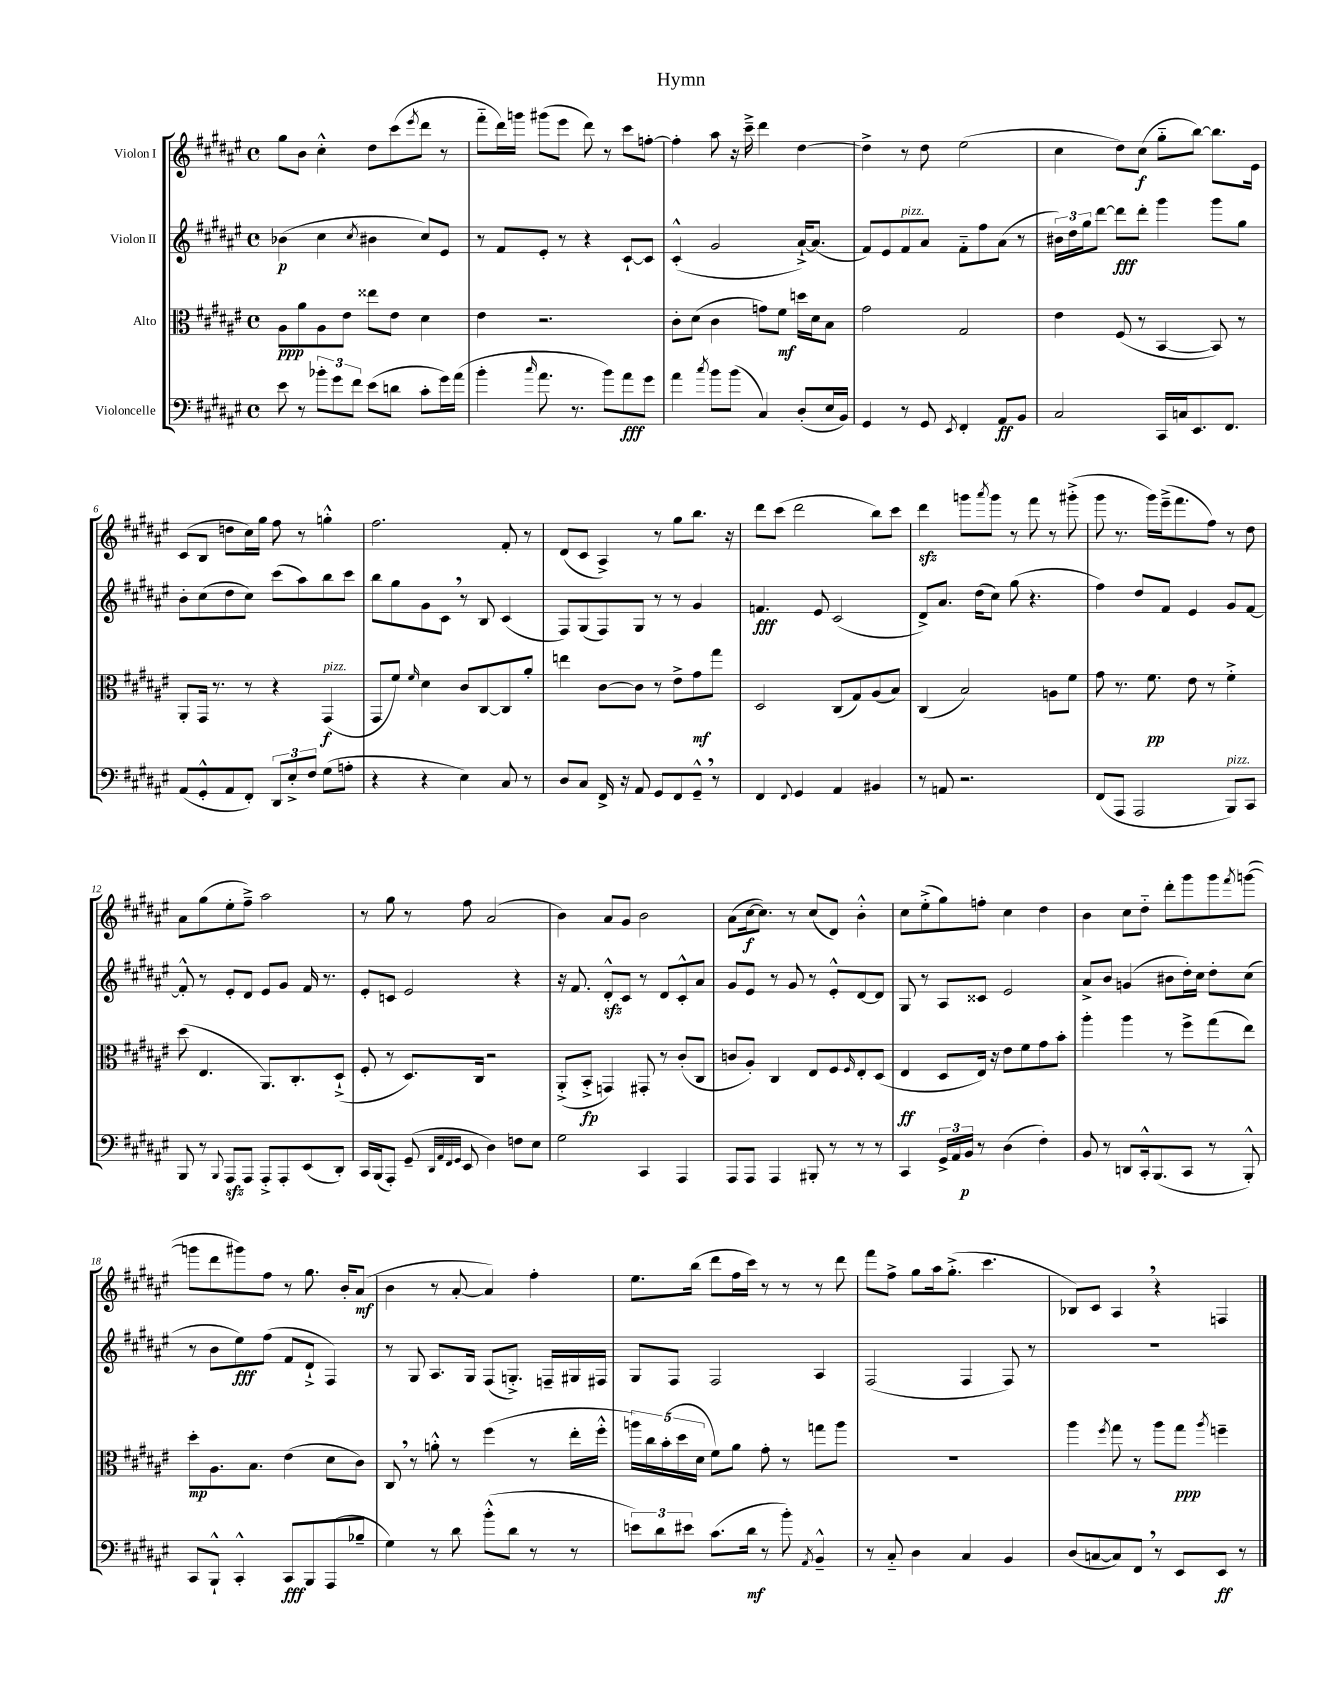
\header { title = "Hymn" }
<<
\new StaffGroup <<
\new Staff = "s0" \with { instrumentName = "Violon I" } {
    \clef treble \key fis \major \defaultTimeSignature \time 4/4
    gis''8 b'8 cis''4-.-^ dis''8 cis'''8( \acciaccatura { eis'''8 } dis'''8 r8 |
    fis'''8-_ dis'''16) g'''16 gis'''8( eis'''8 dis'''8) r8 cis'''8 f''8~-. |
    f''4-. ais''8 r16 cis'''16---> dis'''4 dis''4~ |
    dis''4-> r8 dis''8 eis''2( |
    cis''4 dis''8) cis''8\f( gis''8-_ b''8~) b''8. eis'16 |
    cis'8( b8 d''8 cis''16) gis''16 fis''8 r8 g''4-.-^ |
    fis''2. fis'8-. r8 |
    dis'8( cis'8 ais4->) r8 gis''8 b''8. r16 |
    dis'''8 cis'''8( dis'''2 b''8) cis'''8 |
    dis'''4\sfz g'''8 \acciaccatura { ais'''8 } g'''8 r8 fis'''8 r8 gis'''8-.->( |
    gis'''8 r8. gis'''16) eis'''16--->( fis'''8. fis''8) r8 dis''8 |
    ais'8 gis''8( eis''8-. fis''8--->) ais''2 |
    r8 gis''8 r8 fis''8 ais'2( |
    b'4) ais'8 gis'8 b'2 |
    ais'8( cis''16~\f cis''8.) r8 cis''8( dis'8) b'4-.-^ |
    cis''8 eis''8-.->( gis''8) f''8-. cis''4 dis''4 |
    b'4 cis''8 dis''8-_ dis'''8-. gis'''8 gis'''8 \acciaccatura { fis'''8 } g'''8~( |
    g'''8 dis'''8 gis'''8) fis''8 r8 gis''8. b'16-. ais'8\mf( |
    b'4 r8 ais'8~-. ais'4) fis''4-. |
    eis''8. b''16( dis'''8 fis''16 cis'''16) r8 r8 r8 dis'''8 |
    fis'''8 fis''8-> gis''8 ais''16 gis''8.-.->( cis'''4. |
    bes8) cis'8 ais4 \breathe r4 f4 \bar "|." |
}
\new Staff = "s1" \with { instrumentName = "Violon II" } {
    \clef treble \key fis \major \defaultTimeSignature \time 4/4
    bes'4\p( cis''4 \acciaccatura { cis''8 } bis'4 cis''8) eis'8 |
    r8 fis'8 eis'8-. r8 r4 cis'8~-! cis'8 |
    cis'4-.-^( gis'2 ais'16~-!->) ais'8.( |
    fis'8) eis'8 fis'8^\markup { \italic "pizz." } ais'8 fis'8-_ fis''8 ais'8( r8 |
    \tuplet 3/2 { bis'16) dis''16 gis''16 } dis'''8~ dis'''8\fff dis'''8-. gis'''4 gis'''8 gis''8 |
    b'8-. cis''8( dis''8 cis''8) cis'''8( ais''8) b''8 cis'''8 |
    b''8 gis''8 gis'8 cis'8 \breathe r8 b8 cis'4( |
    fis8) gis8( fis8) gis8 r8 r8 gis'4 |
    f'4.\fff eis'8 cis'2( |
    dis'8->) ais'8. dis''16( cis''8) gis''8( r4. |
    fis''4) dis''8 fis'8 eis'4 gis'8 fis'8~ |
    fis'8-.-^ r8 eis'8-. dis'8 eis'8 gis'8 fis'16 r8. |
    eis'8-. c'8 eis'2 r4 |
    r16 fis'8. dis'8-.-^\sfz cis'8 r8 dis'8 cis'8-.-^ ais'8 |
    gis'8 eis'8 r8 gis'8 r8 eis'8-.-^ dis'8~ dis'8 |
    gis8 r8 ais8 cisis'8 eis'2 |
    ais'8-> b'8 g'4( bis'8 dis''16-.) cis''16 dis''8-. cis''8( |
    r8 b'8 eis''8\fff) fis''8( fis'8 dis'8-!-> fis4) |
    r8 gis8 ais8. gis16 fis8( g8.-.->) f16-- gis16 fis16 |
    gis8 fis8 fis2 ais4 |
    fis2( fis4 fis8) r8 |
    R1 \bar "|." |
}
\new Staff = "s2" \with { instrumentName = "Alto" } {
    \clef alto \key fis \major \defaultTimeSignature \time 4/4
    ais8\ppp ais'8 ais8 eis'8 eisis''8 eis'8 dis'4 |
    eis'4 r2. |
    cis'8-. dis'8( cis'4 g'8) fis'8\mf d''16 dis'16 b8 |
    gis'2 gis2 |
    eis'4 fis8( r8 b,4~ b,8) r8 |
    ais,8-. gis,16 r8. r8 r4 gis,4\f^\markup { \italic "pizz." }( |
    gis,8 fis'8) \grace { fis'16 } dis'4 cis'8 cis8~ cis8 ais'8-. |
    e''4 cis'8~ cis'8 r8 eis'8-> gis'8\mf gis''8 |
    dis2 cis8( gis8) ais8( b8) |
    cis4( b2) a8 fis'8 |
    gis'8 r8. fis'8.\pp eis'8 r8 fis'4-.-> |
    dis''8( eis4. ais,8.) cis8.-. dis8-!->( |
    fis8-. r8 dis8.) cis16 r2 |
    ais,8-.->( b,8-.->\fp g,4) gis,8-. r8 cis'8-.( cis8 |
    c'8 ais8-.) cis4 eis8 fis8 \grace { fis16 } eis8-. dis8( |
    eis4\ff dis8 eis16) r16 eis'8 fis'8 gis'8 b'8-. |
    ais''4-. ais''4 r8 fis''8-> gis''8( eis''8) |
    dis''8-.\mp ais8. b8. eis'4( dis'8 cis'8) |
    cis8 \breathe r8 a'8-.-^ r8 fis''4( r8 eis''16-. fis''16-.-^ |
    \tuplet 5/4 { a''16) cis''16 b'16-.( dis''16 dis'16 } fis'8) ais'8 gis'8-. r8 g''8 a''8 |
    R1 |
    ais''4 \acciaccatura { fis''8 } gis''8 r8 ais''8 gis''8\ppp \acciaccatura { ais''8 } f''4-- \bar "|." |
}
\new Staff = "s3" \with { instrumentName = "Violoncelle" } {
    \clef bass \key fis \major \defaultTimeSignature \time 4/4
    eis'8 r8 \tuplet 3/2 { bes'8-. gis'8 fis'8 } eis'8( d'8 cis'8-. gis'16) ais'16( |
    b'4-. \grace { cis''16 } ais'8. r8. b'8) ais'8\fff gis'8 |
    ais'4 \acciaccatura { cis''8 } b'8 b'8( cis4) dis8-.( eis16 b,16) |
    gis,4 r8 gis,8 \acciaccatura { eis,8 } fis,4-. ais,8\ff b,8 |
    cis2 cis,16 c16 eis,8. fis,8. |
    ais,8( gis,8-.-^ ais,8 fis,8-.) \tuplet 3/2 { dis,8 eis8-.-> fis8 } gis8( a8-. |
    r4 r4 eis4) cis8 r8 |
    dis8 cis8 fis,16-> r16 ais,8 gis,8 fis,8 gis,8---^ \breathe r8 |
    fis,4 \appoggiatura { fis,8 } gis,4 ais,4 bis,4 |
    r8 a,8 r2. |
    fis,8( ais,,8 ais,,2 b,,8^\markup { \italic "pizz." }) cis,8 |
    b,,8 r8 \appoggiatura { b,,8 } ais,,8\sfz ais,,8 ais,,8-.-> ais,,8-. eis,8( dis,8-.) |
    cis,16 b,,16( ais,,8-.) gis,8--( \grace { dis,32 ais,32 fis,32 gis,32 } eis,8 dis4) f8 eis8 |
    gis2 cis,4 ais,,4 |
    ais,,8 ais,,8 ais,,4 bis,,8-. r8 r8 r8 |
    cis,4 \tuplet 3/2 { gis,16-> ais,16 b,16\p } r8 dis4( fis4-.) |
    b,8 r8 d,8 cis,16-.-^ b,,8.( cis,8 r8 b,,8-.-^) |
    cis,8 b,,8-!-^ cis,4-.-^ cis,8\fff b,,8 ais,,8( bes8-- |
    gis4) r8 dis'8 b'8-.-^( dis'8 r8 r8 |
    \tuplet 3/2 { e'8) dis'8 eis'8 } cis'8.( dis'16\mf r8 b'8-.) \acciaccatura { ais,8 } b,4---^ |
    r8 cis8-_ dis4 cis4 b,4 |
    dis8( c8~ c8) fis,8 \breathe r8 eis,8 eis,8\ff r8 \bar "|." |
}
>>
>>
